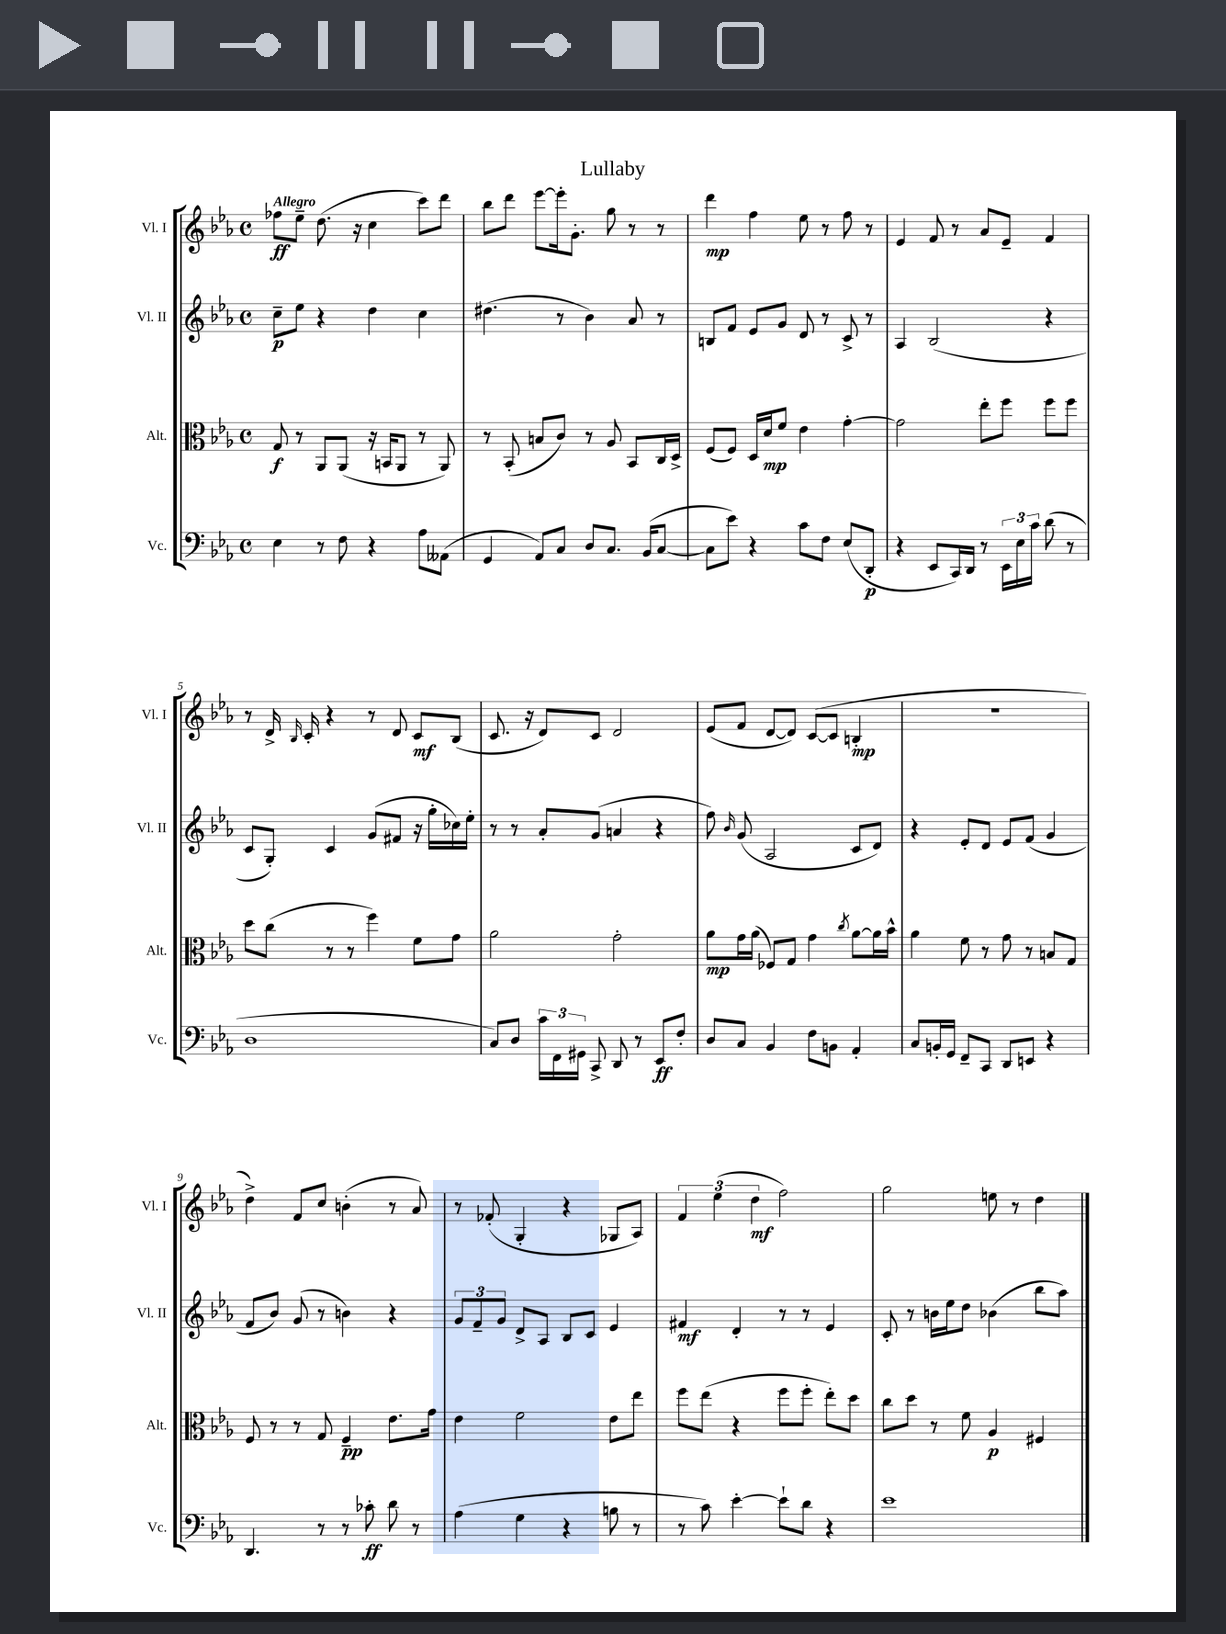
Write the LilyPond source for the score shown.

\header { title = "Lullaby" }
<<
\new StaffGroup <<
\new Staff = "s0" \with { instrumentName = "Vl. I" shortInstrumentName = "Vl. I" } {
    \clef treble \key ees \major \defaultTimeSignature \time 4/4 \tempo "Allegro"
    \autoBeamOff fes''8[\ff ees''8]-- d''8.( r16 c''4 c'''8[) d'''8] |
    bes''8[ d'''8] ees'''8[~ ees'''16-. g'8.]-. g''8 r8 r8 |
    d'''4\mp f''4 ees''8 r8 f''8 r8 |
    ees'4 f'8 r8 aes'8[ ees'8]-- f'4 |
    r8 d'16-> \grace { bes16 } c'16-. r4 r8 d'8 c'8[\mf bes8]( |
    c'8. r16 d'8[) c'8] d'2 |
    ees'8[( f'8] d'8[~ d'8]) c'8[~( c'8] b4-.\mp |
    R1 |
    d''4->) f'8[ c''8] b'4-.( r8 aes'8) |
    r8 fes'8-.( g4-. r4 ges8[ aes8]) |
    \tuplet 3/2 { f'4 ees''4( d''4\mf } f''2) |
    g''2 e''8 r8 d''4 \bar "|." |
}
\new Staff = "s1" \with { instrumentName = "Vl. II" shortInstrumentName = "Vl. II" } {
    \clef treble \key ees \major \defaultTimeSignature \time 4/4
    \autoBeamOff c''8[--\p ees''8] r4 d''4 c''4 |
    dis''4.( r8 bes'4) aes'8 r8 |
    b8[ f'8] ees'8[ g'8] d'8 r8 c'8-> r8 |
    aes4 bes2( r4 |
    c'8[ g8]-.) c'4 g'8[( fis'8] r16 g''16[-. ces''16) ees''16]-. |
    r8 r8 aes'8[-. g'8]( a'4 r4 |
    f''8) \grace { bes'16 } g'8( aes2 c'8[ d'8]) |
    r4 ees'8[-. d'8] ees'8[ f'8]( g'4 |
    f'8[ bes'8]) g'8( r8 b'4) r4 |
    \tuplet 3/2 { g'8[ f'8-- g'8] } d'8[-> aes8] bes8[ c'8] ees'4 |
    fis'4\mf d'4-. r8 r8 ees'4 |
    c'8-. r8 b'16[ ees''16 d''8] bes'4( bes''8[ aes''8]) \bar "|." |
}
\new Staff = "s2" \with { instrumentName = "Alt." shortInstrumentName = "Alt." } {
    \clef alto \key ees \major \defaultTimeSignature \time 4/4
    \autoBeamOff g8\f r8 aes,8[ aes,8]( r16 b,16[ aes,8] r8 aes,8) |
    r8 bes,8-.( b8[ c'8]) r8 aes8 bes,8[ c16 d16]-> |
    f8[( f8]) d16[ d'16\mp f'8] ees'4 g'4~-. |
    g'2 ees''8[-. f''8] f''8[ f''8] |
    d''8[ c''8]( r8 r8 f''4) f'8[ g'8] |
    aes'2 g'2-. |
    aes'8[\mp g'16 aes'16]( fes8[) g8] g'4 \acciaccatura { c''8 } aes'8[~ aes'16 bes'16]-^ |
    aes'4 f'8 r8 g'8 r8 b8[ g8] |
    f8 r8 r8 g8 f4--\pp ees'8.[ g'16] |
    ees'4 f'2 ees'8[ ees''8] |
    f''8[ ees''8]( r4 f''8[ f''8]-. ees''8[-.) d''8] |
    c''8[ d''8] r8 f'8 aes4\p fis4 \bar "|." |
}
\new Staff = "s3" \with { instrumentName = "Vc." shortInstrumentName = "Vc." } {
    \clef bass \key ees \major \defaultTimeSignature \time 4/4
    \autoBeamOff ees4 r8 f8 r4 aes8[ aeses,8]( |
    g,4 aes,8[) c8] d8[ c8.] bes,16[( c8]~ |
    c8[ ees'8]) r4 c'8[ f8] ees8[( d,8]-.\p |
    r4 ees,8[ c,16) d,16] r8 \tuplet 3/2 { ees,16[ ees16 c'16] } d'8( r8 |
    d1 |
    c8[) d8] \tuplet 3/2 { c'16[ f,16 gis,16] } c,8-> d,8 r8 ees,8[\ff f8]-. |
    d8[ c8] bes,4 f8[ b,8] aes,4-. |
    c8[ b,16-. g,16] f,8[-- c,8] d,8[ e,8] r4 |
    d,4. r8 r8 ces'8-.\ff d'8 r8 |
    aes4( g4 r4 b8 r8 |
    r8 c'8) ees'4~-. ees'8[-! d'8] r4 |
    ees'1 \bar "|." |
}
>>
>>
